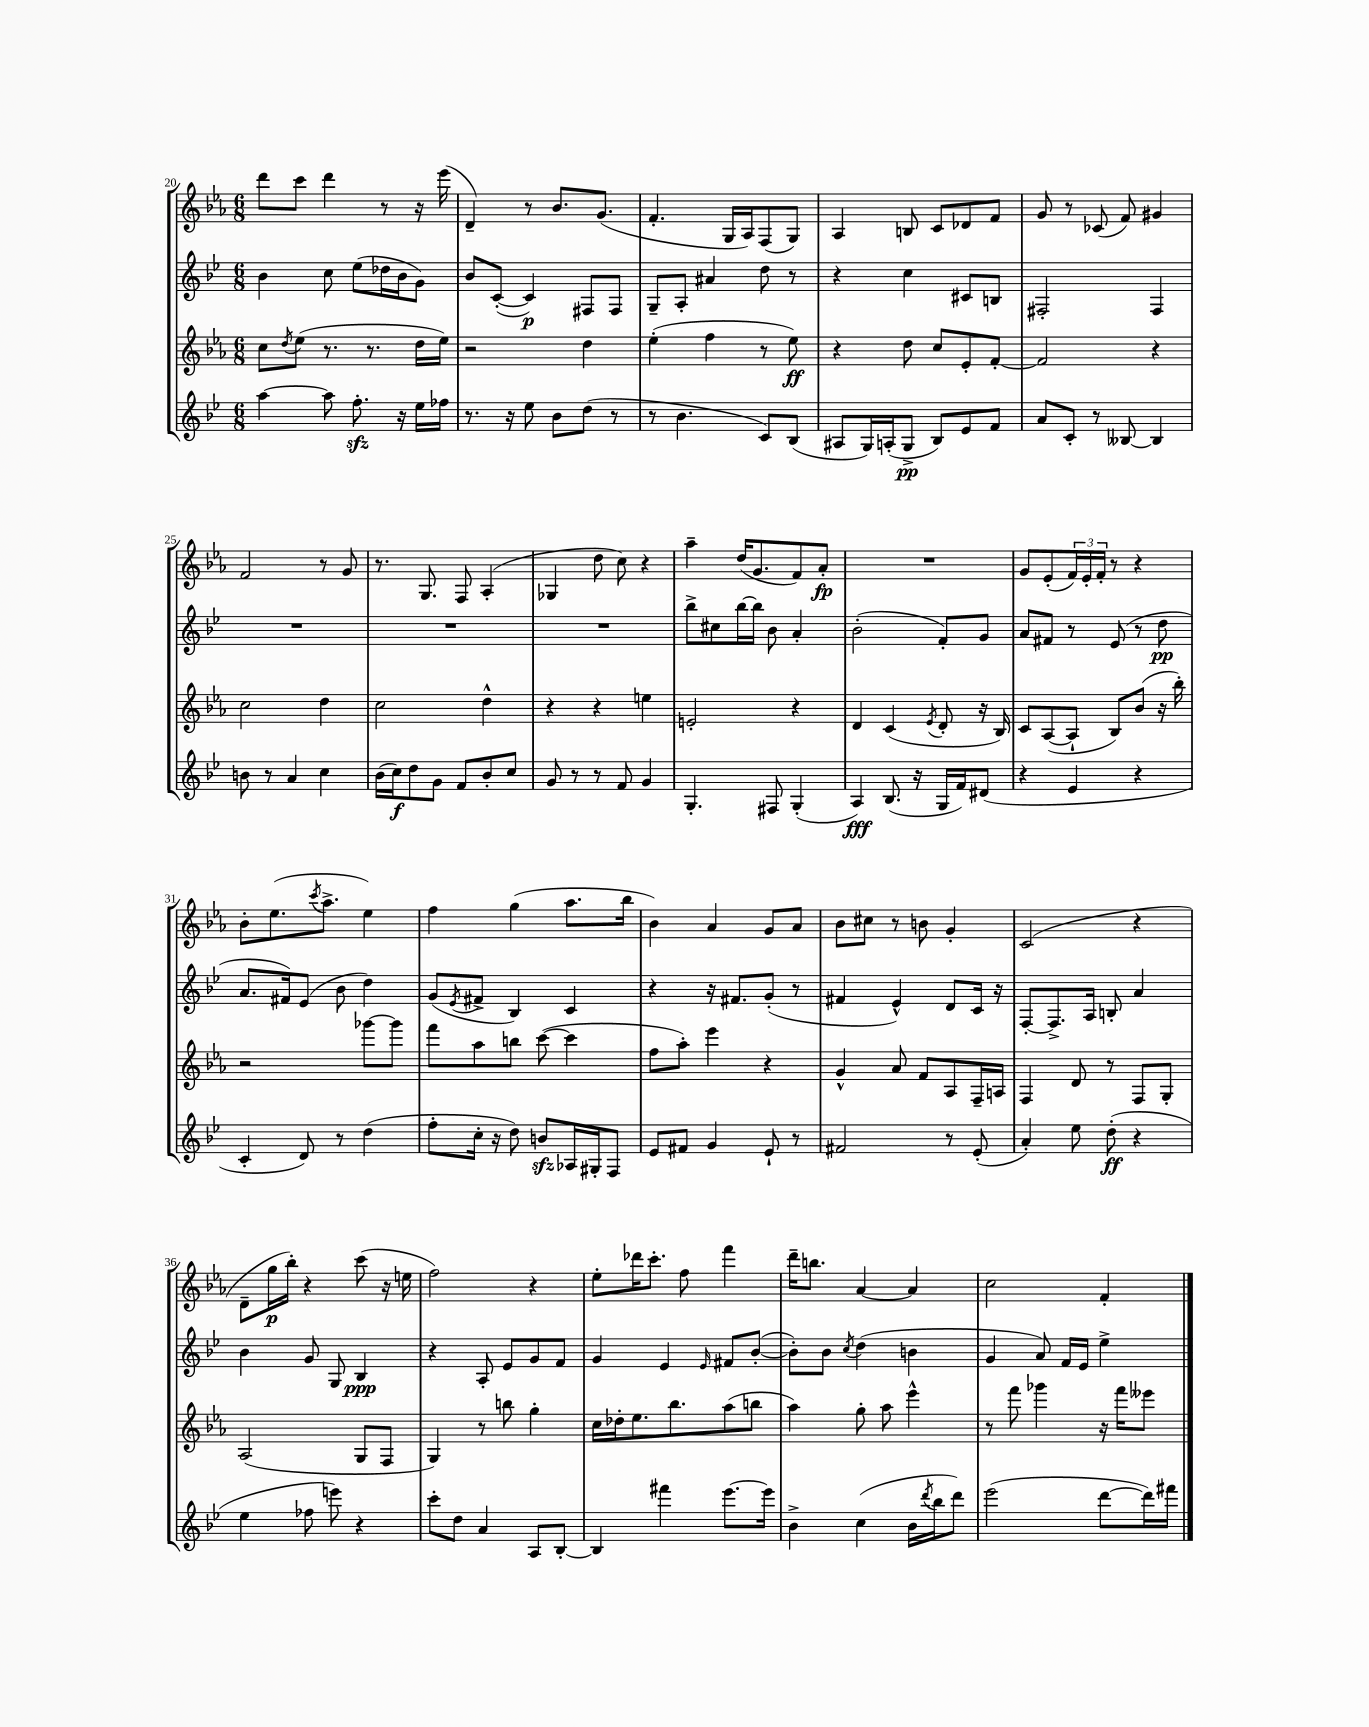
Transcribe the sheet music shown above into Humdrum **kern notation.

**kern	**kern	**kern	**kern
*staff4	*staff3	*staff2	*staff1
*clefG2	*clefG2	*clefG2	*clefG2
*k[b-e-]	*k[b-e-a-]	*k[b-e-]	*k[b-e-a-]
*M6/8	*M6/8	*M6/8	*M6/8
[4aa	8cc	4b-	8ddd
.	8qdd	.	.
.	(8ee-	.	8ccc
8aa]	8.r	8cc	4ddd
8.ff'	.	(8ee-	.
.	8.r	.	.
.	.	16dd-	8r
16r	.	16b-	.
16ee-	16dd	8g)	16r
16ff-	16ee-)	.	(16eee-
=	=	=	=
8.r	2r	8b-	4d~)
.	.	([8c'	.
16r	.	.	.
8ee-	.	4c])	8r
8b-	.	.	8.b-
(8dd	4dd	8F#	.
.	.	.	(8.g
8r	.	8F#	.
=	=	=	=
8r	(4ee-'	8G~	4.f'
4.b-	.	8A'	.
.	4ff	4a#	.
.	.	.	16G
.	.	.	16A-)
8c)	8r	8dd	(8F
(8B-	8ee-)	8r	8G)
=	=	=	=
8A#	4r	4r	4A-
16G)	.	.	.
(16A'	.	.	.
8G^	8dd	4cc	8B
8B-)	8cc	.	8c
8e-	8e-'	8c#	8d-
8f	[8f'	8B	8f
=	=	=	=
8a	2f]	2F#'	8g
8c'	.	.	8r
8r	.	.	(8c-
[8B--	.	.	8f)
4B--]	4r	4F#	4g#
=	=	=	=
8b	2cc	2.r	2f
8r	.	.	.
4a	.	.	.
4cc	4dd	.	8r
.	.	.	8g
=	=	=	=
(16b-	2cc	2.r	8.r
16cc)	.	.	.
8dd	.	.	.
.	.	.	8.G
8g	.	.	.
8f	.	.	8F
8b-'	4dd^^	.	(4A-'
8cc	.	.	.
=	=	=	=
8g	4r	2.r	4G-
8r	.	.	.
8r	4r	.	8dd
8f	.	.	8cc)
4g	4ee	.	4r
=	=	=	=
4.G'	2e'	8bb-^	4aa-~
.	.	8cc#	.
.	.	[16bb-	(16dd
.	.	16bb-]	8.g
8F#	.	8b-	.
(4G'	4r	4a'	8f)
.	.	.	8a-'
=	=	=	=
4A)	4d	(2b-'	2.r
(8.B-	(4c	.	.
16r	.	.	.
.	8qe-	.	.
16G	8d'	8f')	.
16f)	.	.	.
(8d#	16r	8g	.
.	16B-)	.	.
=	=	=	=
4r	8c	8a	8g
.	([8A-	8f#	(8e-'
4e-	8A-`]	8r	24f)
.	.	.	24e-'
.	.	.	24f'
.	8B-)	(8e-	8r
4r	(8b-	8r	4r
.	16r	8dd	.
.	16bb-')	.	.
=	=	=	=
4c'	2r	8.a	8b-'
.	.	.	(8.ee-
.	.	16f#)	.
8d)	.	(8e-	.
.	.	.	8qccc
.	.	.	8.aa-^
8r	.	8b-	.
(4dd	[8ggg-	4dd)	4ee-)
.	8ggg-]	.	.
=	=	=	=
8ff'	8fff	(8g	4ff
.	.	8qe-	.
16cc'	8aa-	8f#^	.
16r	.	.	.
8dd)	8bb	4B-)	(4gg
8b	([8ccc	.	.
16A-	4ccc]	4c	8.aa-
16G#'	.	.	.
8F	.	.	.
.	.	.	16bb-
=	=	=	=
8e-	8ff	4r	4b-)
8f#	8aa-')	.	.
4g	4eee-	16r	4a-
.	.	8.f#	.
8e-`	4r	(8g'	8g
8r	.	8r	8a-
=	=	=	=
2f#	4g^^	4f#	8b-
.	.	.	8cc#
.	8a-	4e-^^)	8r
.	8f	.	8b
8r	8A-	8d	4g'
(8e-'	16F~	16c	.
.	16A	16r	.
=	=	=	=
4a')	4F	[8F'	(2c
.	.	8.F^]	.
8ee-	8d	.	.
.	.	16A	.
(8dd'	8r	8B'	.
4r	8F	4a	4r
.	8G'	.	.
=	=	=	=
4ee-	(2A-	4b-	8d~
.	.	.	16gg
.	.	.	16bb-')
8ff-	.	8g	4r
8eee)	.	8G	.
4r	8G	4B-	(8ccc
.	8F	.	16r
.	.	.	16ee
=	=	=	=
8ccc'	4G)	4r	2ff)
8dd	.	.	.
4a	8r	8A'	.
.	8bb	8e-	.
8A	4gg'	8g	4r
[8B-'	.	8f	.
=	=	=	=
4B-]	16cc	4g	8ee-'
.	16dd-'	.	.
.	8.ee-	.	16ddd-
.	.	.	8.ccc'
4fff#	.	4e-	.
.	8.bb-	.	.
.	.	.	8ff
.	.	16qqe-	.
[8.eee-	(8aa-	8f#	4fff
.	8bb	([8b-'	.
16eee-]	.	.	.
=	=	=	=
4b-^	4aa-)	8b-'])	16ddd~
.	.	.	8.bb
.	.	8b-	.
.	.	8qcc	.
(4cc	8gg'	(4dd	[4a-
.	8aa-	.	.
16b-	4eee-^^	4b	4a-]
8qddd	.	.	.
16bb-	.	.	.
8ddd)	.	.	.
=	=	=	=
(2eee-	8r	4g	2cc
.	8fff	.	.
.	4ggg-	8a)	.
.	.	16f	.
.	.	16e-	.
[8ddd	16r	4ee-^	4f'
.	16fff	.	.
16ddd])	8eee--	.	.
16fff#	.	.	.
==	==	==	==
*-	*-	*-	*-
